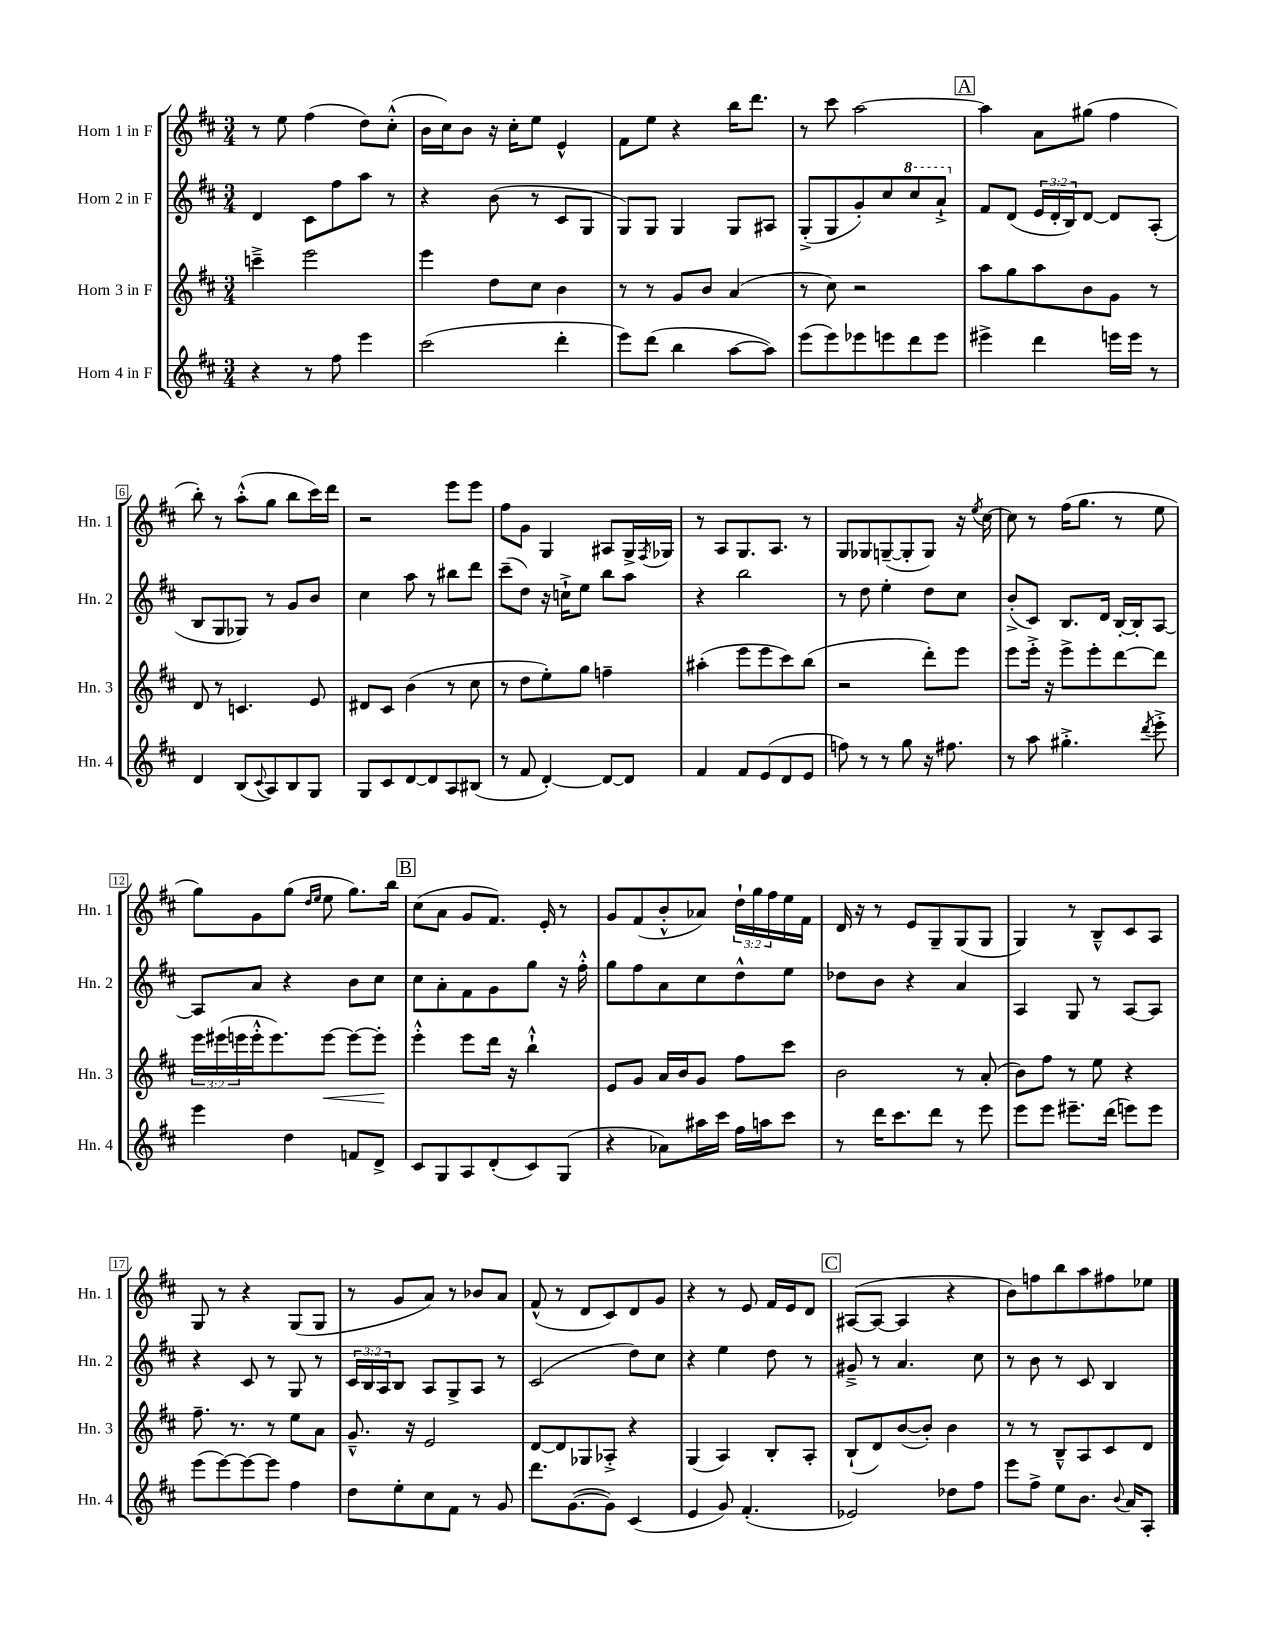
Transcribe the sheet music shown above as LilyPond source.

<<
\new StaffGroup <<
\new Staff = "s0" \with { instrumentName = "Horn 1 in F" shortInstrumentName = "Hn. 1" } {
    \clef treble \key d \major \numericTimeSignature \time 3/4 \override Staff.TupletNumber.text = #tuplet-number::calc-fraction-text
    r8 e''8 fis''4( d''8) cis''8-.-^( |
    b'16 cis''16) b'8 r16 cis''16-. e''8 e'4-^ |
    fis'8 e''8 r4 b''16 d'''8. |
    r8 cis'''8 a''2~ |
    \mark \markup { \box "A" } a''4 a'8 gis''8( fis''4 |
    b''8-.) r8 a''8-.-^( g''8 b''8 cis'''16) d'''16 |
    r2 e'''8 e'''8 |
    fis''8 g'8 g4 ais8 g16-> \acciaccatura { fis8 } ges16 |
    r8 a8 g8. a8. r8 |
    g8 ges8 g8~--( g8-. g8) r16 \acciaccatura { e''8 } cis''16~ |
    cis''8 r8 fis''16( g''8. r8 e''8 |
    g''8) g'8 g''8( \grace { d''16 e''16 } e''8 g''8.) b''16 |
    \mark \markup { \box "B" } cis''8( a'8 g'8 fis'8.) e'16-. r8 |
    g'8 fis'8( b'8-.-^ aes'8) \tuplet 3/2 { d''16-! g''16 fis''16 } e''16 fis'16 |
    d'16 r16 r8 e'8 g8-- g8( g8 |
    g4) r8 b8---^ cis'8 a8 |
    g8 r8 r4 g8( g8 |
    r8 g'8 a'8) r8 bes'8 a'8 |
    fis'8-^( r8 d'8 cis'8) d'8 g'8 |
    r4 r8 e'8 fis'16 e'16 d'8 |
    \mark \markup { \box "C" } ais8~( ais8~ ais4 r4 |
    b'8) f''8 b''8 a''8 fis''8 ees''8 \bar "|." |
}
\new Staff = "s1" \with { instrumentName = "Horn 2 in F" shortInstrumentName = "Hn. 2" } {
    \clef treble \key d \major \numericTimeSignature \time 3/4 \override Staff.TupletNumber.text = #tuplet-number::calc-fraction-text
    d'4 cis'8 fis''8 a''8 r8 |
    r4 b'8( r8 cis'8 g8 |
    g8) g8 g4 g8 ais8 |
    g8-.->( g8 g'8-.) cis''8 \ottava #1 cis'''8 a''8-!-> \ottava #0 |
    \mark \markup { \box "A" } fis'8 d'8( \tuplet 3/2 { e'16 d'16-. b16) } d'8~ d'8 a8-.( |
    b8 g8 ges8) r8 g'8 b'8 |
    cis''4 a''8 r8 bis''8 d'''8 |
    cis'''8--( d''8) r16 c''16-!-> e''8 b''8 a''8 |
    r4 b''2 |
    r8 d''8 e''4-. d''8 cis''8 |
    b'8-.->( cis'8) b8. d'16 b16~-. b16-. a8~ |
    a8 a'8 r4 b'8 cis''8 |
    \mark \markup { \box "B" } cis''8 a'8-. fis'8 g'8 g''8 r16 fis''16-.-^ |
    g''8 fis''8 a'8 cis''8 d''8-^ e''8 |
    des''8 b'8 r4 a'4 |
    a4 g8 r8 a8~ a8 |
    r4 cis'8 r8 g8 r8 |
    \tuplet 3/2 { cis'16 b16 a16 } b8 a8 g8-> a8 r8 |
    cis'2( d''8) cis''8 |
    r4 e''4 d''8 r8 |
    \mark \markup { \box "C" } gis'8---> r8 a'4. cis''8 |
    r8 b'8 r8 cis'8 b4 \bar "|." |
}
\new Staff = "s2" \with { instrumentName = "Horn 3 in F" shortInstrumentName = "Hn. 3" } {
    \clef treble \key d \major \numericTimeSignature \time 3/4 \override Staff.TupletNumber.text = #tuplet-number::calc-fraction-text
    c'''4---> e'''2 |
    e'''4 d''8 cis''8 b'4 |
    r8 r8 g'8 b'8 a'4( |
    r8 cis''8) r2 |
    \mark \markup { \box "A" } a''8 g''8 a''8 b'8 g'8 r8 |
    d'8 r8 c'4. e'8 |
    dis'8 cis'8 b'4( r8 cis''8 |
    r8 d''8 e''8-.) g''8 f''4-- |
    ais''4-.( e'''8 e'''8 cis'''8) b''8( |
    r2 d'''8-.) e'''8 |
    e'''8 e'''16-.-> r16 e'''8-> e'''8-. d'''8~ d'''8 |
    \tuplet 3/2 { e'''16 eis'''16( e'''16 } e'''16-.-^ e'''8.) e'''8~\< e'''8~ e'''8-.\! |
    \mark \markup { \box "B" } e'''4-.-^ e'''8 d'''16 r16 b''4-!-^ |
    e'8 g'8 a'16 b'16 g'8 fis''8 cis'''8 |
    b'2 r8 a'8-.( |
    b'8) fis''8 r8 e''8 r4 |
    fis''8.-- r8. r8 e''8 a'8 |
    g'8.---^ r16 e'2 |
    d'8~ d'8 ges8 aes8-.-> r4 |
    g4( a4) b8-. a8-. |
    \mark \markup { \box "C" } b8-!( d'8) b'8~( b'8-.) b'4 |
    r8 r8 b8---^ a8 cis'8 d'8 \bar "|." |
}
\new Staff = "s3" \with { instrumentName = "Horn 4 in F" shortInstrumentName = "Hn. 4" } {
    \clef treble \key d \major \numericTimeSignature \time 3/4
    r4 r8 fis''8 e'''4 |
    cis'''2( d'''4-. |
    e'''8) d'''8( b''4 a''8~ a''8) |
    e'''8( e'''8) ees'''8 e'''8 d'''8 e'''8 |
    \mark \markup { \box "A" } eis'''4-> d'''4 e'''16 e'''16 r8 |
    d'4 b8( \appoggiatura { cis'8 } a8) b8 g8 |
    g8 cis'8 d'8~ d'8 a8 bis8( |
    r8 fis'8 d'4~-.) d'8~ d'8 |
    fis'4 fis'8 e'8( d'8 e'8 |
    f''8) r8 r8 g''8 r16 fis''8. |
    r8 a''8 gis''4.-.-> \acciaccatura { d'''8 } e'''8-.-> |
    e'''4 d''4 f'8 d'8-> |
    \mark \markup { \box "B" } cis'8 g8 a8 d'8-.( cis'8) g8( |
    r4 aes'8) ais''16 cis'''16 fis''16 a''16 cis'''8 |
    r8 d'''16 cis'''8. d'''8 r8 e'''8 |
    e'''8 e'''8 eis'''8.-- d'''16( e'''8) e'''8 |
    e'''8( e'''8~) e'''8~ e'''8 fis''4 |
    d''8 e''8-. cis''8 fis'8 r8 g'8 |
    d'''8. g'8.~( g'8) cis'4( |
    e'4 g'8) fis'4.-.( |
    \mark \markup { \box "C" } ees'2) des''8 fis''8 |
    e'''8 fis''8-> e''8 b'8. \appoggiatura { b'8 } a'16 a8-. \bar "|." |
}
>>
>>
\layout { \context { \Score \override BarNumber.stencil = #(make-stencil-boxer 0.1 0.3 ly:text-interface::print) } }
